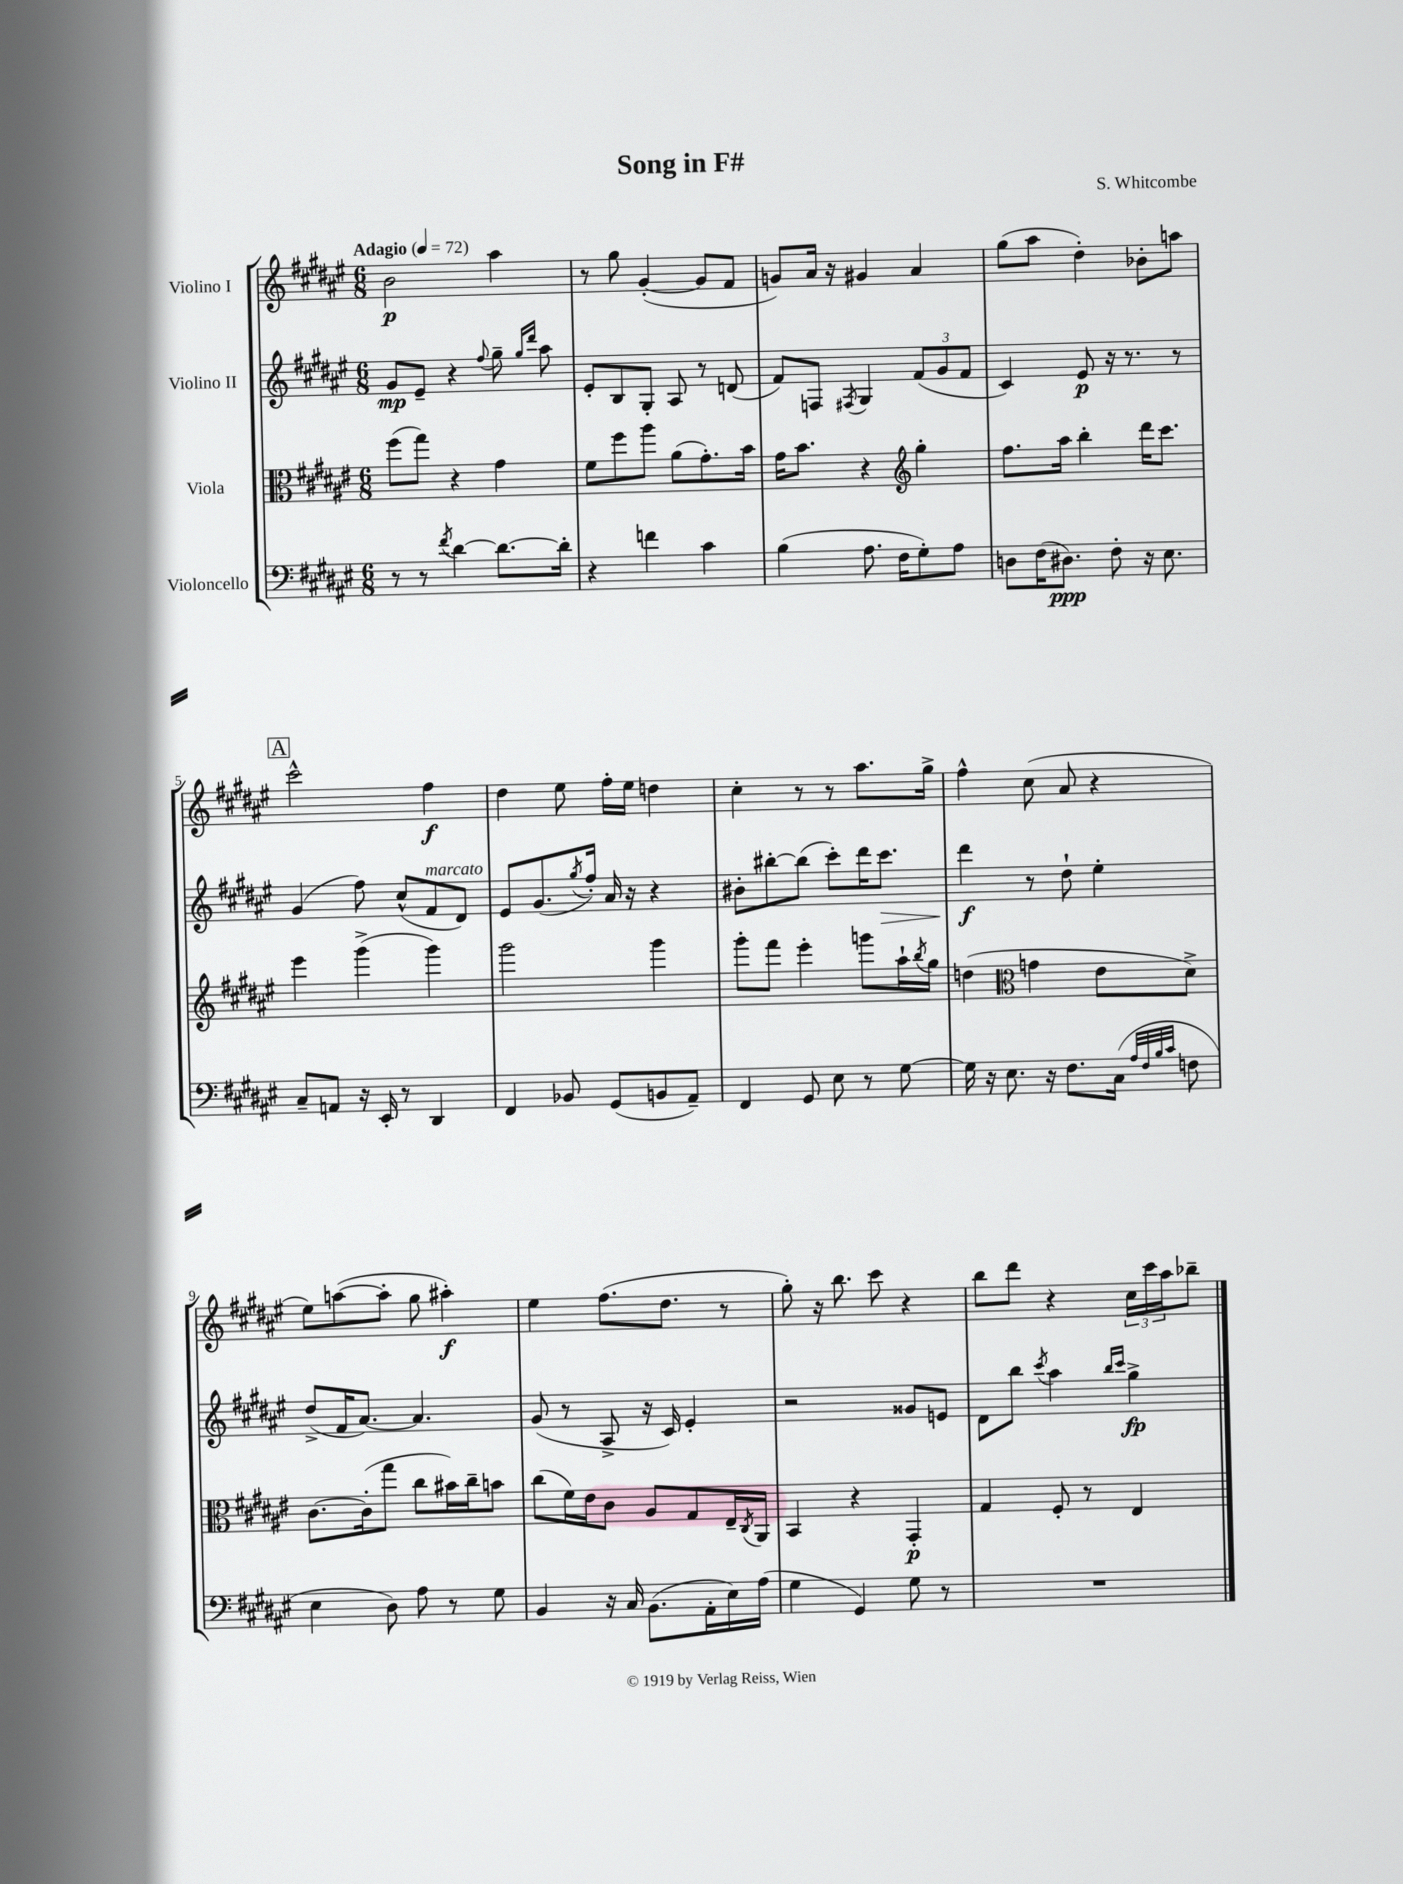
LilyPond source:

\header { title = "Song in F#" composer = "S. Whitcombe" }
<<
\new StaffGroup <<
\new Staff = "s0" \with { instrumentName = "Violino I" } {
    \clef treble \key fis \major \numericTimeSignature \time 6/8 \tempo "Adagio" 4 = 72
    b'2\p ais''4 |
    r8 gis''8 gis'4~-.( gis'8 fis'8 |
    g'8) ais'16 r16 gis'4 ais'4 |
    gis''8( ais''8 dis''4-.) bes'8-. a''8 |
    \mark \markup { \box "A" } cis'''2-^ fis''4\f |
    dis''4 eis''8 fis''16-. eis''16 d''4 |
    cis''4-. r8 r8 ais''8. gis''16-> |
    fis''4-^ cis''8( ais'8 r4 |
    eis''8) a''8~( a''8-. gis''8 ais''4-.\f) |
    eis''4 fis''8.( dis''8. r8 |
    gis''8-.) r16 b''8. cis'''8 r4 |
    b''8 dis'''8 r4 \tuplet 3/2 { cis''16 cis'''16 ais''16 } bes''8-- \bar "|." |
}
\new Staff = "s1" \with { instrumentName = "Violino II" } {
    \clef treble \key fis \major \numericTimeSignature \time 6/8
    gis'8\mp eis'8-- r4 \appoggiatura { fis''8 } gis''8-- \grace { gis''16 dis'''16 } ais''8 |
    eis'8-. b8 gis8-. ais8 r8 d'8( |
    fis'8) f8 \acciaccatura { fis8 } gis4 \tuplet 3/2 { fis'8( gis'8 fis'8 } |
    cis'4) eis'8\p r16 r8. r8 |
    \mark \markup { \box "A" } gis'4( fis''8) cis''8-^( fis'8^\markup { \italic "marcato" } dis'8) |
    eis'8 gis'8.( \acciaccatura { gis''8 } fis''16-.) ais'16 r16 r4 |
    bis'8-. bis''8~-. bis''8( cis'''8-.) dis'''16 cis'''8.\> |
    dis'''4\f\! r8 dis''8-! eis''4-. |
    dis''8->( fis'16 ais'8.~) ais'4. |
    gis'8( r8 ais8-> r16 cis'16) eis'4-. |
    r2 gisis'8 e'8 |
    dis'8 b''8 \acciaccatura { cis'''8 } ais''4 \grace { b''16 cis'''16 } gis''4->\fp \bar "|." |
}
\new Staff = "s2" \with { instrumentName = "Viola" } {
    \clef alto \key fis \major \numericTimeSignature \time 6/8
    fis''8( gis''8) r4 gis'4 |
    fis'8 fis''8 ais''8 ais'8( gis'8.-.) b'16 |
    gis'16 b'8. r4 \clef treble gis''4-. |
    fis''8. ais''16 b''4-. dis'''16 cis'''8. |
    \mark \markup { \box "A" } eis'''4 gis'''4->( gis'''4) |
    gis'''2 gis'''4 |
    gis'''8-. fis'''8 eis'''4-. g'''8 ais''16-! \acciaccatura { b''8 } gis''16 |
    d''4( \clef alto g'4 eis'8 dis'8->) |
    cis'8.~ cis'16-.( gis''8 cis''8 bis'16) cis''16-- b'8 |
    cis''8( fis'16) eis'16 cis'8 ais8 gis8 eis16-- \acciaccatura { cis8 } ais,16 |
    b,4 r4 gis,4-.\p |
    gis4 fis8-. r8 eis4 \bar "|." |
}
\new Staff = "s3" \with { instrumentName = "Violoncello" } {
    \clef bass \key fis \major \numericTimeSignature \time 6/8
    r8 r8 \acciaccatura { fis'8 } dis'4~ dis'8.~ dis'16-. |
    r4 f'4 cis'4 |
    b4( ais8. fis16 gis8-.) ais8 |
    d8 fis16( dis8.\ppp) fis8-. r16 eis8. |
    \mark \markup { \box "A" } cis8-- a,8 r16 eis,16-. r8 dis,4 |
    fis,4 bes,8 gis,8( b,8 ais,8--) |
    fis,4 gis,8 eis8 r8 gis8~ |
    gis16 r16 eis8. r16 fis8. cis16( \grace { ais32 fis32 b32 cis'32 } f8 |
    eis4 dis8) ais8 r8 gis8 |
    b,4 r16 cis16 b,8.( ais,16-. eis16) ais16( |
    gis4 gis,4) gis8 r8 |
    R2. \bar "|." |
}
>>
>>
